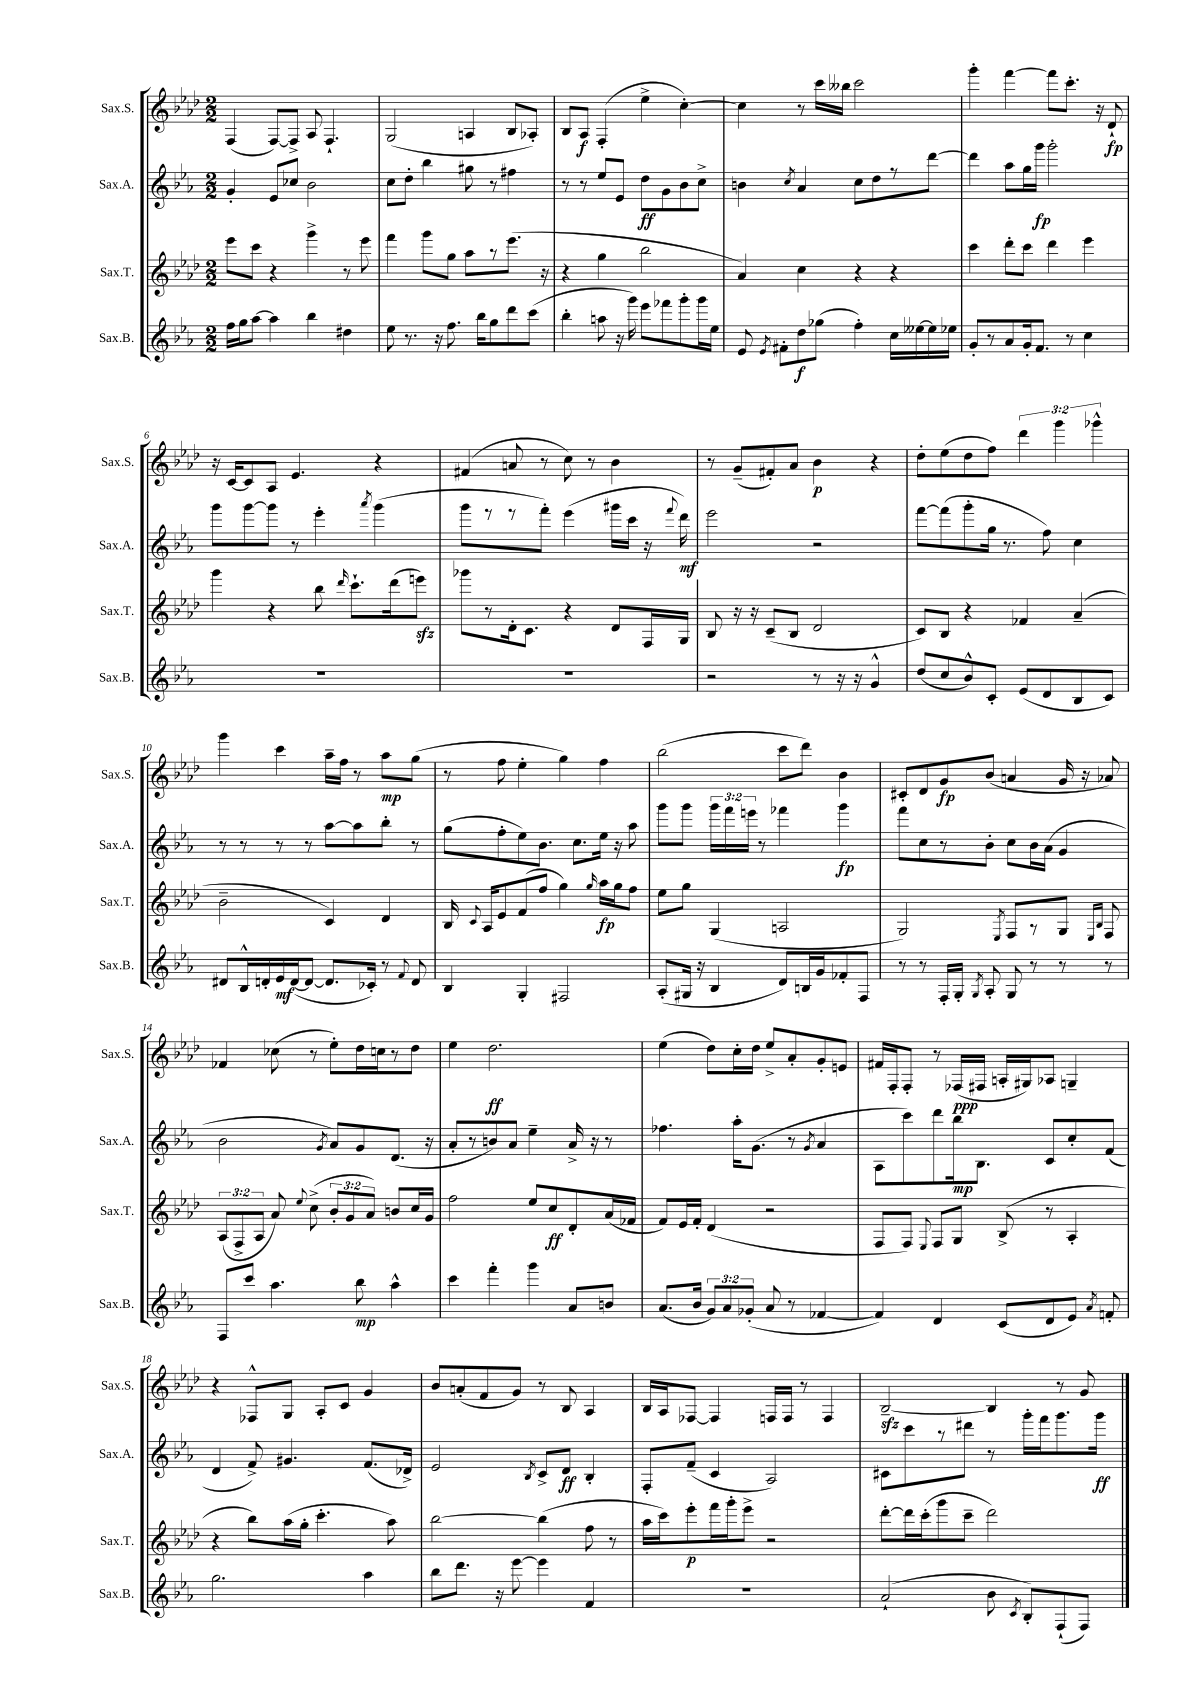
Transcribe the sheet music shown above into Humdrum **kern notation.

**kern	**kern	**kern	**kern
*staff4	*staff3	*staff2	*staff1
*clefG2	*clefG2	*clefG2	*clefG2
*k[b-e-a-]	*k[b-e-a-d-]	*k[b-e-a-]	*k[b-e-a-d-]
*M2/2	*M2/2	*M2/2	*M2/2
16ff\LL	8eee-\L	4g'/	(4F/
16gg\J	.	.	.
[8aa-\J	8ccc\J	.	.
4aa-\]	4r	8e-/L	[8F/L)
.	.	8cc-/J	8F^/]J
4bb-\	4ggg^\	2b-\	8A-/
.	.	.	4.F`/
4dd#\	8r	.	.
.	8eee-\	.	.
=	=	=	=
8ee-\	4fff\	8cc\L	(2G/
8.r	.	8dd'\J	.
.	8ggg\L	4bb-\	.
16r	.	.	.
8.ff\	8gg\J	.	.
.	8aa-\L	8gg#\	4A/
16bb-\LK	.	.	.
8gg\	8r	8r	.
8ddd\	(8.eee-\J	4ff#\	8B-/L
(8ccc\J	.	.	8A-'/J)
.	16r	.	.
=	=	=	=
4bb-'\	4r	8r	8B-/L
.	.	8r	8A-/J
8aa\	4gg\	8ee-/L	(4F'/
16r	.	8e-/J	.
16ggg\)	.	.	.
8eee-\L	2bb-\	8dd\L	4ee-^\
8fff-\	.	8g\	.
8ggg'\	.	8b-\	[4cc'\)
16ggg\L	.	8cc^\J	.
16ee-\JJ	.	.	.
=	=	=	=
8e-/	4a-/)	4b\	4cc\]
8qe-/	.	.	.
8f#'\L	.	.	.
.	.	8qcc/	.
8dd\	4cc\	4a-/	8r
(8gg-\J	.	.	16ccc\LL
.	.	.	16bb--\JJ
4ff'\)	4r	8cc\L	2ccc\
.	.	8dd\	.
16cc\LL	4r	8r	.
[16ee--\	.	.	.
16ee--\]	.	[8ddd\J	.
16ee-\JJ	.	.	.
=	=	=	=
8g'/L	4ccc\	4ddd\]	4ggg'\
8r	.	.	.
8a-/	8ddd-'\L	8aa-\L	[4fff\
16g'/k	8ccc\J	16gg\L	.
8.f/J	.	16ggg\JJ	.
.	4ddd-\	2ggg'\	8fff\]L
8r	.	.	8.ccc'\J
4cc\	4eee-\	.	.
.	.	.	16r
.	.	.	8d-`/
=	=	=	=
1r	4ggg\	8ggg\L	16r
.	.	.	[16c/LK
.	.	[8ggg\	8c/]
.	4r	8ggg\]J	8A-/J
.	.	8r	4.e-/
.	8bb-\	4eee-'\	.
.	16qqddd-/	.	.
.	8.ccc`\L	.	.
.	.	8qaaa-/	.
.	.	(4ggg\	4r
.	(16ddd-\k	.	.
.	8eee\J)	.	.
=	=	=	=
1r	8ggg-\L	8ggg\L	(4f#/
.	8r	8r	.
.	16d-'\k	8r	8a/
.	8.c\J	.	.
.	.	8fff'\J)	8r
.	4r	(4eee-\	8cc\)
.	.	.	8r
.	8d-/L	16ggg#\LL	4b-\
.	.	16ccc\JJ	.
.	16F/L	16r	.
.	.	8qqfff/	.
.	16G/JJ	16ddd\)	.
=	=	=	=
2r	8B-/	2eee-\	8r
.	16r	.	(8g~/L
.	16r	.	.
.	(8c~/L	.	8f#'/)
.	8B-/J	.	8a-/J
8r	2d-/	2r	4b-\
16r	.	.	.
16r	.	.	.
4g^^/	.	.	4r
=	=	=	=
(8dd/L	8c/L)	[8fff\L	8dd-'\L
8cc/	8B-/J	(8fff\]	(8ee-\
8b-^^/)	4r	8ggg'\	8dd-\
8c'/J	.	16gg\Jk	8ff\J)
.	.	8.r	.
(8e-/L	4f-/	.	6ddd-\
8d/	.	8ff\)	.
.	.	.	6ggg\
8B-/	(4a-~/	4cc\	.
.	.	.	6ggg-^^\
8c/J)	.	.	.
=	=	=	=
8d#/L	2b-~\	8r	4ggg\
16B-^^/L	.	8r	.
16d'/	.	.	.
16e-/	.	8r	4ccc\
([16d/J	.	.	.
8d/_J	.	8r	.
8.d/]L	4c/)	[8aa-\L	16aa-~\LL
.	.	.	16ff\JJ
.	.	8aa-\]	8r
16c-'/Jk)	.	.	.
8r	4d-/	8bb-'\J	8aa-\L
8qqf/	.	.	.
8d/	.	8r	(8gg\J
=	=	=	=
4B-/	16B-/	(8gg\L	8r
.	8qqc/	.	.
.	16A-/LK	.	.
.	8e-/	8ff'\	8ff\
4G'/	(8f/	8ee-\)	4ee-'\
.	8ff/J	8.b-\J	.
2F#/	4gg\)	.	4gg\)
.	.	8.cc\L	.
.	16qqgg/	.	.
.	16aa-\LL	16ee-\Jk	4ff\
.	16gg\J	16r	.
.	8ff\J	8aa-\	.
=	=	=	=
(8A-'/L	8ee-\L	8ggg\L	(2bb-\
16G#/Jk	8gg\J	8ggg\J	.
16r	.	.	.
4B-/	(4G/	24ggg\LL	.
.	.	24fff\	.
.	.	24eee\JJ	.
.	.	8r	.
8d/L)	2A/	4fff-\	8ccc\L
16B/L	.	.	8ddd-\J)
16g/J	.	.	.
8f-'/	.	4ggg\	4b-\
8F/J	.	.	.
=	=	=	=
8r	2G/)	8fff\L	8c#'/L
8r	.	8cc\	8d-/
16F'/LL	.	8r	8g/
16G'/JJ	.	.	.
8qG/	.	.	.
8A-'/	.	8b-'\J	(8b-/J
.	8qE-/	.	.
8G/	8F/L	8cc\L	4a/
8r	8r	16b-\L	.
.	.	(16a-\JJ	.
8r	8G/J	4g/	16g/
.	.	.	16r
.	16qqE-/LL	.	.
.	16qqB-/JJ	.	.
8r	8F/	.	8a-/)
=	=	=	=
8F/L	(12A-/L	2b-\	4f-/
.	12F^/	.	.
8ccc/J	.	.	.
.	12A-/J	.	.
4.aa-\	8a-/)	.	(8cc-\
.	8qqee-/	.	.
.	(8cc^\	.	8r
.	.	8qg/	.
.	12b-'/L	8a-/L)	8ee-'\L)
.	12g/	.	.
8bb-\	.	8g/	16dd-\L
.	12a-/J)	.	.
.	.	.	16cc\J
4aa-^^\	8b/L	(8.d/J	8r
.	16cc/L	.	8dd-\J
.	16g/JJ	16r	.
=	=	=	=
4ccc\	2ff\	8a-'/L	4ee-\
.	.	8r	.
4fff'\	.	8b/)	2.dd-\
.	.	8a-/J	.
4ggg\	8ee-/L	4ee-~\	.
.	8cc/	.	.
8a-/L	8d-'/	16a-^/	.
.	.	16r	.
8b/J	(16a-/L	8r	.
.	16f-/JJ	.	.
=	=	=	=
(8.a-/L	8f/L)	4.ff-\	(4ee-\
.	16e-/L	.	.
16b-/Jk	16f'/JJ	.	.
12g/L)	(4d-/	.	8dd-\L)
12a-/	.	.	.
.	.	16aa-'\LK	16cc'\L
(12g-'/J	.	.	.
.	.	(8.g\J	16dd-\JJ
8a-/	2r	.	8ee-^/L
8r	.	8r	8a-'/
.	.	8qg/	.
[4f-/	.	4a-/	8g'/
.	.	.	8e/J
=	=	=	=
4f-/])	8F/L	8A-\L	16f#/LL
.	.	.	16F'/J
.	8F/J)	8ccc\)	8F'/J
.	8qqE-/	.	.
4d/	8F/L	8ddd\	8r
.	8G/J	16bb-\k	(16F-/LL
.	.	8.B-\J	16F#/JJ
(8c/L	(8B-^/	.	16A'/LL
.	.	.	16G#/J)
8d/	8r	8c/L	8A-/J
8e-/J)	4A-'/	8cc'/	4G~/
8qa-/	.	.	.
8f'/	.	(8f/J	.
=	=	=	=
2.gg\	4r	4d/	4r
.	8bb-\L)	8f^/)	8F-^^/L
.	(16aa-\L	4.g#/	8G/J
.	16gg'\JJ	.	.
.	4.ccc'\	.	8A-'/L
.	.	.	8c/J
4aa-\	.	(8.f/L	4g/
.	8aa-\)	.	.
.	.	16d-^/Jk)	.
=	=	=	=
8bb-\L	[2bb-\	2e-/	8b-/L
8.ddd\J	.	.	(8a'/
.	.	.	8f/
16r	.	.	.
[8eee-\	.	.	8g/J)
.	.	8qB-/	.
4eee-\]	(4bb-\]	8c^/L	8r
.	.	8d/J	8B-/
4f/	8ff\	4B-'/	4A-/
.	8r	.	.
=	=	=	=
1r	16aa-\LL	8F'/L	16B-/LL
.	16ccc\J)	.	16A-/J
.	8eee-'\	(8f~/J	[8F-/J
.	16fff\L	4c/	4F-/]
.	16ggg'\J	.	.
.	8eee-^\J	.	.
.	2r	2A-/)	16F/LL
.	.	.	16F/JJ
.	.	.	8r
.	.	.	4F/
=	=	=	=
(2a-`/	[8ddd-'\L	8c#\L	[2B-~/
.	16ddd-\]L	8ccc\	.
.	(16ccc'\J	.	.
.	8ggg\	8r	.
.	8ccc~\J	8ddd#\J	.
8b-\	2ddd-\)	8r	4B-/]
8qc/	.	.	.
8B-'/L)	.	16ggg'\LL	.
.	.	16fff\J	.
(8F`/	.	8.ggg\	8r
8F/J)	.	.	8g/
.	.	16ggg\Jk	.
==	==	==	==
*-	*-	*-	*-
